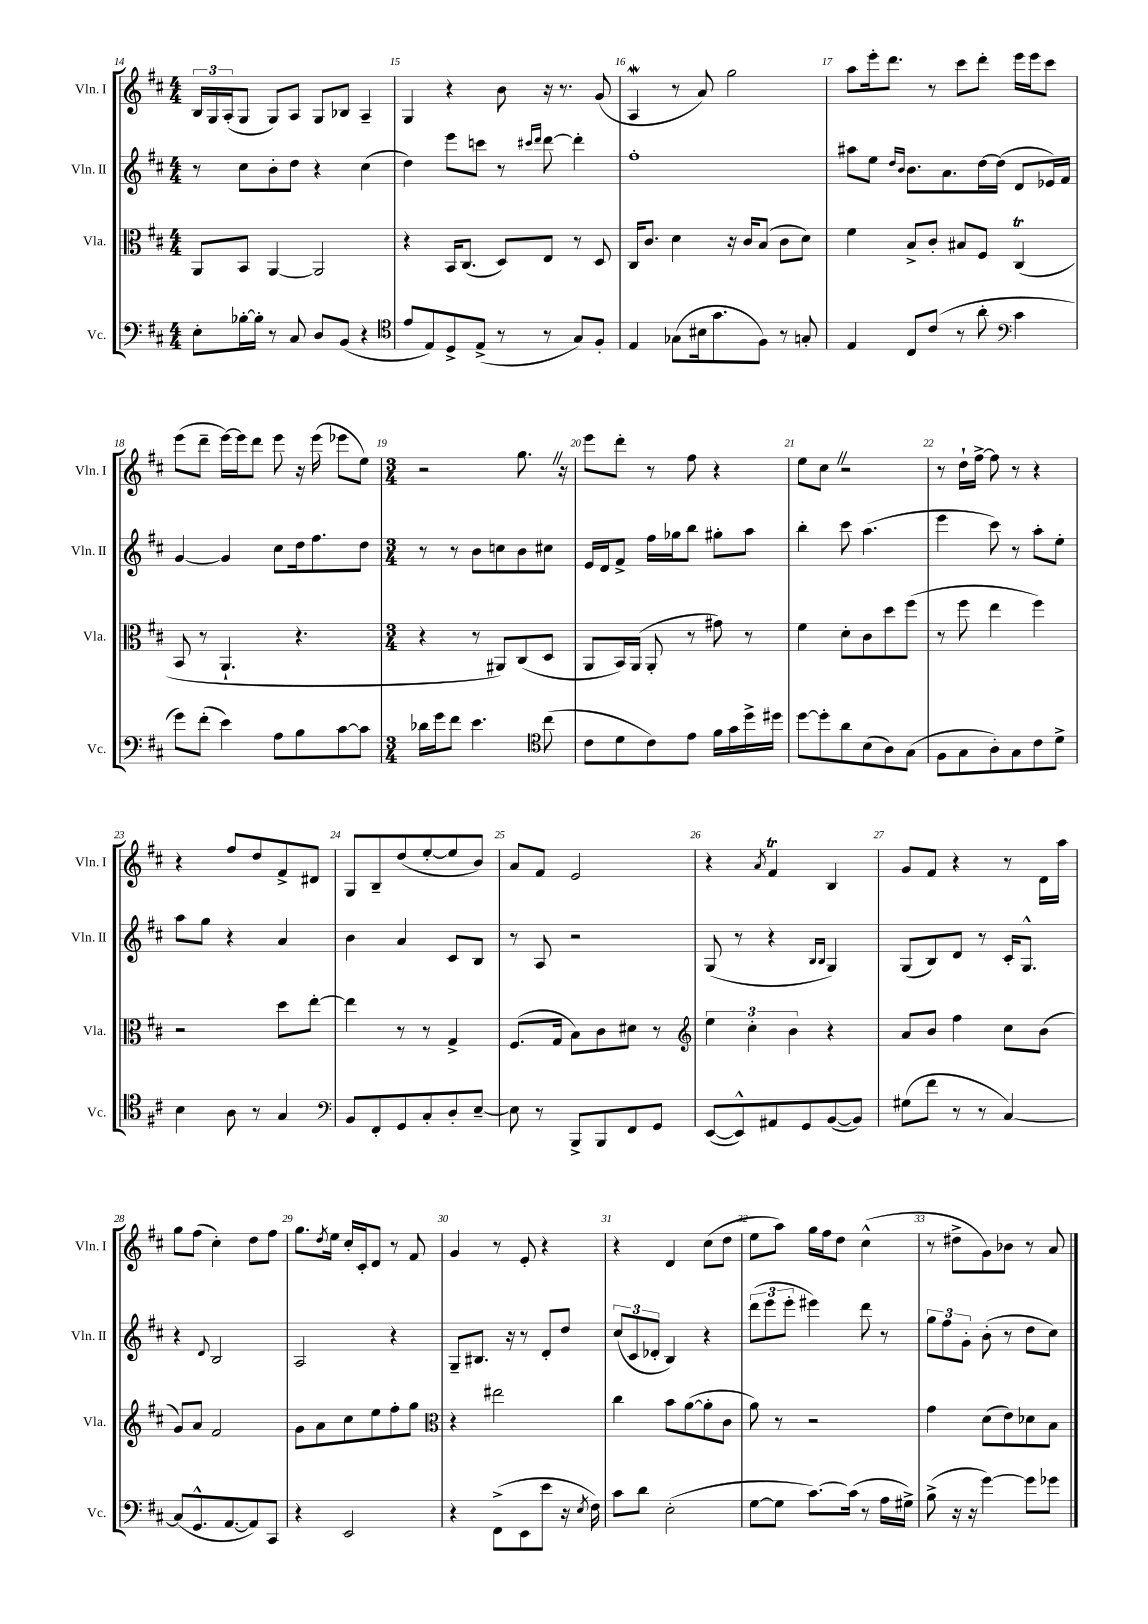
<<
\new StaffGroup <<
\new Staff = "s0" \with { instrumentName = "Vln. I" shortInstrumentName = "Vln. I" } {
    \clef treble \key d \major \numericTimeSignature \time 4/4
    \tuplet 3/2 { b16 g16 a16-.( } g8 g8) a8 g8 bes8 a4-- |
    g4 r4 b'8 r16 r8. g'8( |
    a4\mordent r8 a'8) g''2 |
    a''8 e'''16-. d'''8. r8 cis'''8 d'''8-. e'''16 e'''16 cis'''8 |
    e'''8( d'''8-- e'''16~) e'''16 d'''8 e'''8 r16 e'''16( ees'''8 e''8) |
    \numericTimeSignature \time 3/4 r2 g''8. \once \override BreathingSign.text = \markup { \musicglyph "scripts.caesura.straight" } \breathe r16 |
    e'''8 d'''8-. r8 fis''8 r4 |
    e''8 cis''8 \once \override BreathingSign.text = \markup { \musicglyph "scripts.caesura.straight" } \breathe r2 |
    r8 d''16-! fis''16~-> fis''8 r8 r4 |
    r4 fis''8 d''8 fis'8-> dis'8 |
    g8 b8-- d''8( e''8~-. e''8 b'8) |
    a'8 fis'8 e'2 |
    r4 \acciaccatura { a'8 } fis'4\trill b4 |
    g'8 fis'8 r4 r8 d'16 a''16 |
    g''8 fis''8( cis''4-.) d''8 fis''8 |
    g''8. \acciaccatura { d''8 } e''16 cis''16-. cis'16-. d'8 r8 fis'8 |
    g'4 r8 e'8-. r4 |
    r4 d'4 cis''8( d''8 |
    e''8 a''8) g''16 fis''16 d''8 cis''4-^( |
    r8 dis''8-> g'8) bes'8 r8 a'8 \bar "|." |
}
\new Staff = "s1" \with { instrumentName = "Vln. II" shortInstrumentName = "Vln. II" } {
    \clef treble \key d \major \numericTimeSignature \time 4/4
    r8 cis''8 b'8-. d''8 r4 cis''4( |
    d''4) e'''8 c'''8 r8 \grace { cis'''16 d'''16 } d'''8~ d'''4-. |
    fis''1-. |
    ais''8 e''8 \grace { d''16 b'16 } b'8. a'8. d''16~ d''16( d'8 ees'16) fis'16 |
    g'4~ g'4 cis''8 d''16 fis''8. d''8 |
    \numericTimeSignature \time 3/4 r8 r8 b'8 c''8 b'8 cis''8 |
    e'16 d'16 fis'8-> fis''16 ges''16 b''8 gis''8-. a''8 |
    b''4-. cis'''8 a''4.( |
    e'''4 cis'''8) r8 a''8-. e''8-. |
    a''8 g''8 r4 a'4 |
    b'4 a'4 cis'8 b8 |
    r8 a8 r2 |
    g8( r8 r4 \grace { b16 b16 } g4) |
    g8( b8) d'8 r8 cis'16-. g8.-^ |
    r4 \appoggiatura { d'8 } b2 |
    a2 r4 |
    g8-- bis8. r16 r8 d'8-. d''8 |
    \tuplet 3/2 { cis''8( cis'8 des'8-. } b4) r4 |
    \tuplet 3/2 { d'''8( e'''8 e'''8-. } eis'''4) d'''8 r8 |
    \tuplet 3/2 { g''8 fis''8 g'8-. } b'8-.( r8 d''8 cis''8) \bar "|." |
}
\new Staff = "s2" \with { instrumentName = "Vla." shortInstrumentName = "Vla." } {
    \clef alto \key d \major \numericTimeSignature \time 4/4
    a,8 b,8 a,4~ a,2 |
    r4 b,16 cis8.( d8) e8 r8 d8 |
    cis16 cis'8. d'4 r16 cis'16 b8( cis'8 d'8) |
    fis'4 b8-> cis'8-. bis8 fis8 cis4\trill( |
    b,8 r8 a,4.-! r4. |
    \numericTimeSignature \time 3/4 r4 r8 ais,8) cis8( d8 |
    a,8 b,16) a,16( a,8-. r8 gis'8) r8 |
    fis'4 d'8-. cis'8 d''8 fis''8( |
    r8 fis''8 e''4 fis''4) |
    r2 d''8 e''8~-. |
    e''4 r8 r8 g4-> |
    fis8.( g16 b8) cis'8 dis'8 r8 |
    \clef treble \tuplet 3/2 { e''4 cis''4-. b'4 } r4 |
    a'8 b'8 fis''4 cis''8 b'8( |
    g'8) a'8 fis'2 |
    g'8 a'8 cis''8 e''8 fis''8-. g''8 |
    \clef alto r4 eis''2 |
    cis''4 b'8 a'8~( a'8-. cis'8 |
    a'8) r8 r2 |
    g'4 d'8( e'8) des'8 b8 \bar "|." |
}
\new Staff = "s3" \with { instrumentName = "Vc." shortInstrumentName = "Vc." } {
    \clef bass \key d \major \numericTimeSignature \time 4/4
    e8-. bes16~-. bes16-. r8 cis8 d8 b,8( r4 |
    \clef tenor e'8 e8) d8-> e8->( r8 r8 g8) fis8-. |
    e4 ges8( bis16 g'8. fis8) r8 g8-. |
    e4 cis8 cis'8( r8 a'8-. \clef bass cis'4 |
    g'8) fis'8-.( e'4) a8 b8 cis'8~ cis'8 |
    \numericTimeSignature \time 3/4 des'16 g'16 fis'8 e'4. \clef tenor cis''8( |
    cis'8 d'8 cis'8) e'8 fis'16 g'16 d''16-> dis''16 |
    d''8~ d''8-. a'8 b8( a8) g8( |
    fis8 g8 a8-.) g8 cis'8 d'8-> |
    b4 a8 r8 g4 |
    \clef bass b,8 fis,8-. g,8 cis8-. d8-. e8~-- |
    e8 r8 b,,8-> b,,8 fis,8 g,8 |
    e,8~( e,8-^) ais,8 g,8 b,8~( b,8) |
    gis8( fis'8 r8 r8 cis4~) |
    cis8( g,8.-^ a,8.~ a,8) cis,8 |
    r4 e,2 |
    r4 fis,8->( e,8 e'8 r16 \acciaccatura { e8 } fis16) |
    cis'8 d'8 e2-.( |
    g8~ g8 cis'8.~) cis'16( r8 a16 gis16->) |
    b8->( r16 r16 g'4~) g'8 ges'8 \bar "|." |
}
>>
>>
\layout { \context { \Score currentBarNumber = #14 \override BarNumber.break-visibility = ##(#f #t #t) barNumberVisibility = #all-bar-numbers-visible } }
